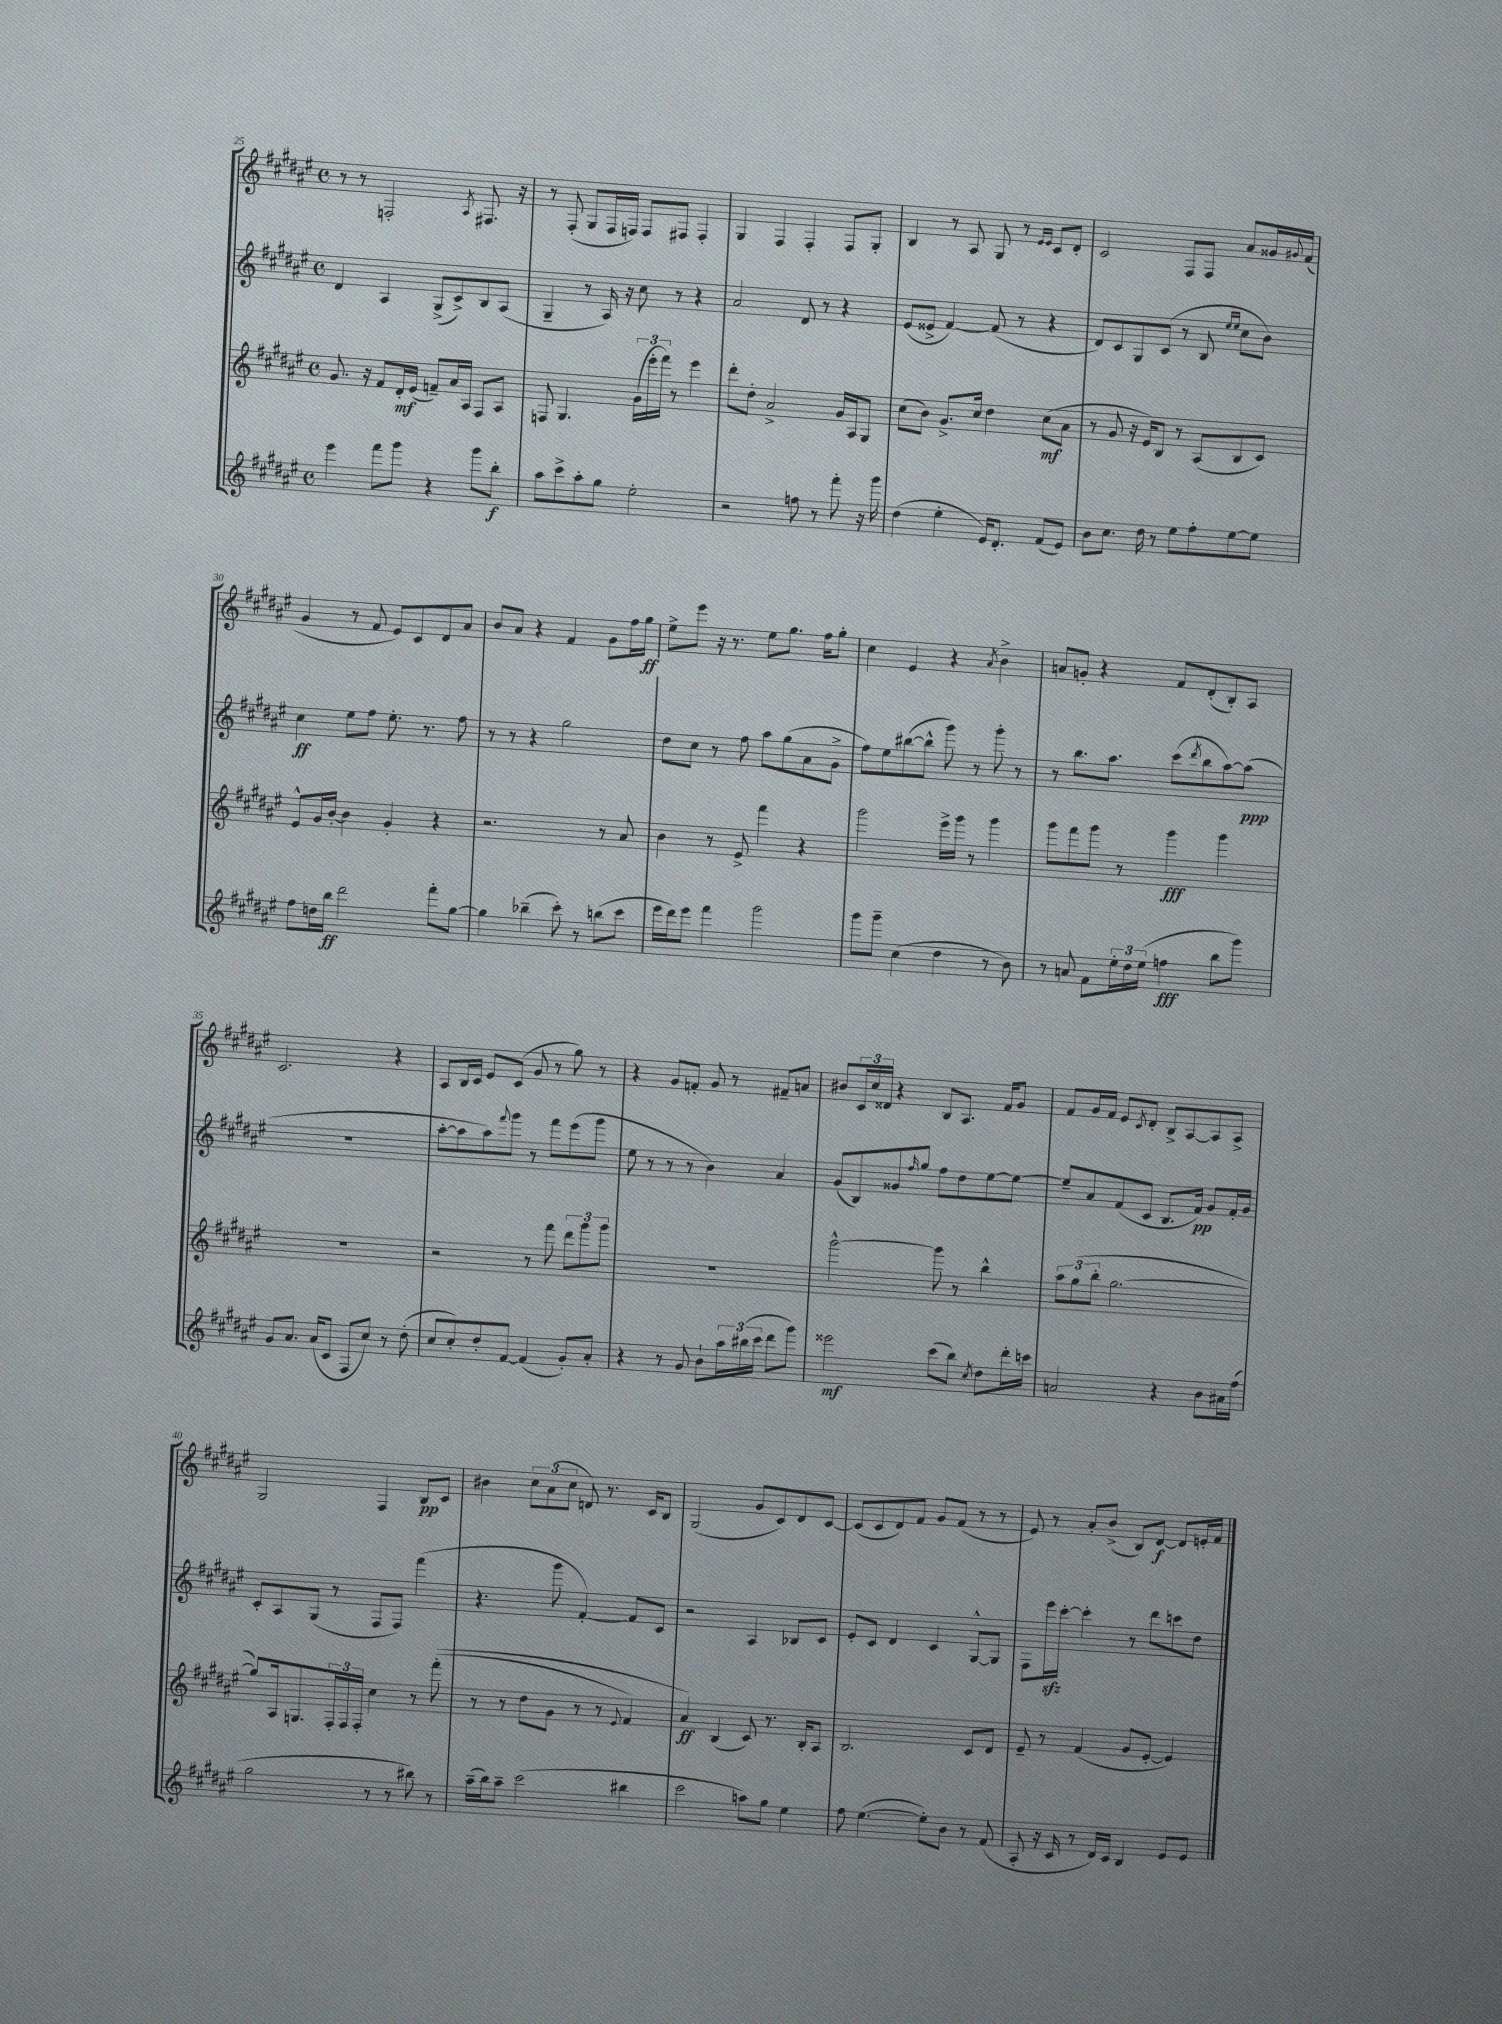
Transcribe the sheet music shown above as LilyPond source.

<<
\new StaffGroup <<
\new Staff = "s0" {
    \clef treble \key fis \major \defaultTimeSignature \time 4/4
    r8 r8 f2-. \acciaccatura { ais8 } fis8. r16 |
    r8 fis8-.( gis8 fis16 f16) f8 fis8 fis4-. |
    gis4 fis4 fis4-. fis8 gis8-. |
    b4 r8 ais8 gis8 r8 \grace { eis'16 eis'16 } cis'8 dis'8-. |
    cis'2 fis8 fis8 ais'8 gisis'16 \appoggiatura { gis'8 } fis'16( |
    gis'4 r8 fis'8 eis'8) cis'8 dis'8 ais'8 |
    b'8 ais'8 r4 fis'4 gis'8 fis''16 gis''16\ff |
    eis''8-> eis'''8 r16 r8. eis''8 gis''8. fis''16 gis''8-. |
    cis''4 eis'4 r4 \acciaccatura { ais'8 } b'4-> |
    a'8 g'8-. r4 fis'8 dis'8-.( b8-.) ais8 |
    cis'2. r4 |
    ais8 b16 cis'16 eis'8 cis'8( gis'8 r8 gis''8) r8 |
    r4 gis'8 f'8-. gis'8 r8 fis'8-- a'8 |
    bis'8 \tuplet 3/2 { cis'16 cis''16 disis'16 } r4 b8 ais8. fis'16 gis'8 |
    fis'8 gis'16 fis'16 eis'8 \acciaccatura { cis'8 } dis'8-. b8-> ais8~ ais8 ais8-> |
    gis2 fis4 b8\pp cis'8 |
    bis'4 \tuplet 3/2 { cis''8 ais'8( cis''8 } d'8) r8. cis'16 b8 |
    gis2( gis'8 cis'8) dis'8 cis'8~ |
    cis'8( cis'8 dis'8) fis'8 gis'8 fis'8( r8 r8 |
    eis'8) r8 ais'8-. b'8->( b8) dis'8~\f dis'8 e'16-. fis'16 \bar "|." |
}
\new Staff = "s1" {
    \clef treble \key fis \major \defaultTimeSignature \time 4/4
    dis'4 ais4 gis8->( cis'8->) b8 ais8( |
    gis4-- r8 ais16) r16 cis''8 r8 r4 |
    ais'2 dis'8 r8 r4 |
    eis'8( eisis'8-> fis'4~) fis'8( r8 r4 |
    dis'8) cis'8 gis8 cis'8( r8 b8 \grace { eis''16 eis''16 } cis''8 b'8) |
    cis''4\ff eis''8 fis''8 eis''8.-. r8. fis''8 |
    r8 r8 r4 gis''2 |
    dis''8 cis''8 r8 fis''8 ais''8 gis''8( ais'8 gis'8-> |
    fis''8) eis''8 bis''8~( bis''8-^ gis'''8) r8 gis'''8-. r8 |
    r8 b''8. ais''8. cis'''8( \acciaccatura { dis'''8 } b''8 ais''8~) ais''8\ppp( |
    R1 |
    ais''8~-. ais''8 ais''8) \appoggiatura { fis'''8 } gis'''8 r8 fis'''8 eis'''8( gis'''8 |
    eis''8 r8 r8 r8 b'4) ais'4 |
    gis'8( b8) gisis'8 \grace { fis''16 } gis''8 fis''8 dis''8 eis''8~ eis''8~ |
    eis''8-- ais'8 fis'8( cis'8 b8. fis'16\pp) gis'8 fis'16-. gis'16 |
    cis'8-. ais8 gis8( r8 fis8 fis8) fis'''4( |
    r4. gis'''8 fis'4~-.) fis'8 cis'8 |
    r2 ais4 bes8 cis'8 |
    eis'8-. cis'8 dis'4 cis'4 gis8~-^ gis8 |
    fis8 eis'''16\sfz cis'''16~-. cis'''4-. r8 dis'''8 c'''8 dis''8 \bar "|." |
}
\new Staff = "s2" {
    \clef treble \key fis \major \defaultTimeSignature \time 4/4
    gis'8. r16 fis'8 dis'16-.\mf eis'16( f'8--) ais'16 ais16 fis8 ais8 |
    f8 gis4. \tuplet 3/2 { gis'16( eis'''16-. fis'''16) } r8 eis'''4 |
    dis'''8-. dis''8-. ais'2-> gis'16 ais16 gis8 |
    cis''8( b'8) gis'8.-> cis''16 dis''4 cis''8\mf( ais'8 |
    r8 gis'8 r16 eis'16) b8 r8 ais8( b8 cis'8) |
    eis'8-^ gis'16 b'16~-. b'4 gis'4-. r4 |
    r2. r8 ais'8 |
    b'4 r8 eis'8-> fis'''4 r4 |
    gis'''2 eis'''16-> gis'''16 r8 gis'''4 |
    gis'''8 fis'''8 gis'''8 r8 gis'''4\fff gis'''4 |
    R1 |
    r2 r8 fis'''8 \tuplet 3/2 { dis'''8 gis'''8 gis'''8 } |
    R1 |
    gis'''2~-^ gis'''8 r8 b''4-^ |
    \tuplet 3/2 { ais''8 gis''8( b''8-. } gis''2.~ |
    gis''8) ais16 g8. \tuplet 3/2 { fis16-. fis16 fis16-. } cis''4 r8 fis'''8-.(\( |
    r8 r8 dis''8 gis'8 r8 r8 \appoggiatura { eis'8 } fis'4) |
    ais'4\ff\) b4( cis'8) r8. b16-. ais8 |
    b2. cis'8 dis'8 |
    eis'8-- r8 fis'4( gis'8 eis'8~-. eis'4) \bar "|." |
}
\new Staff = "s3" {
    \clef treble \key fis \major \defaultTimeSignature \time 4/4
    eis'''4 fis'''8 gis'''8 r4 gis'''8 b''8-.\f |
    ais''8 cis'''8-> ais''8-. gis''8 eis''2-. |
    r2 f''8 r8 fis'''8-. r16 gis'''16 |
    dis''4( eis''4-. eis'16) dis'8.-. fis'8( eis'8) |
    b'8 cis''8. dis''16 r8 eis''8 fis''8-. eis''8~ eis''8 |
    fis''8 d''16 b''16\ff dis'''2 fis'''8-. gis''8~ |
    gis''4 bes''4--( cis'''8-.) r8 b''8( cis'''8 |
    eis'''16 dis'''16) eis'''8 fis'''4 gis'''2 |
    gis'''8 gis'''8-- cis''4( dis''4 r8 b'8) |
    r8 a'8 fis'8 \tuplet 3/2 { eis''16-. dis''16 eis''16( } f''4\fff b''8 gis'''8) |
    gis'8 ais'8. ais'16( cis'8 fis8 cis''8) r8 dis''8-.( |
    cis''8 cis''8-.) dis''8-. fis'8~ fis'4( gis'8-.) ais'8-. |
    r4 r8 gis'8 b'8-! \tuplet 3/2 { ais''16 bis''16( cis'''16 } dis'''8 gis'''8) |
    eisis'''2\mf cis'''8( b''8) \acciaccatura { cis''8 } dis''8 dis'''16-. c'''16 |
    a'2 r4 b'8 ais'16 fis''16( |
    gis''2 r8 r8 bis''8) r8 |
    ais''16--( b''16) ais''8-- cis'''2( bis''4 |
    cis'''2 a''8) gis''8 eis''4 |
    fis''8 eis''4.~( eis''8-.) b'8 r8 fis'8( |
    ais8-. r16 cis'16 r8 dis'16) cis'16 b4 eis'8 eis'8 \bar "|." |
}
>>
>>
\layout { \context { \Score currentBarNumber = #25 } }
